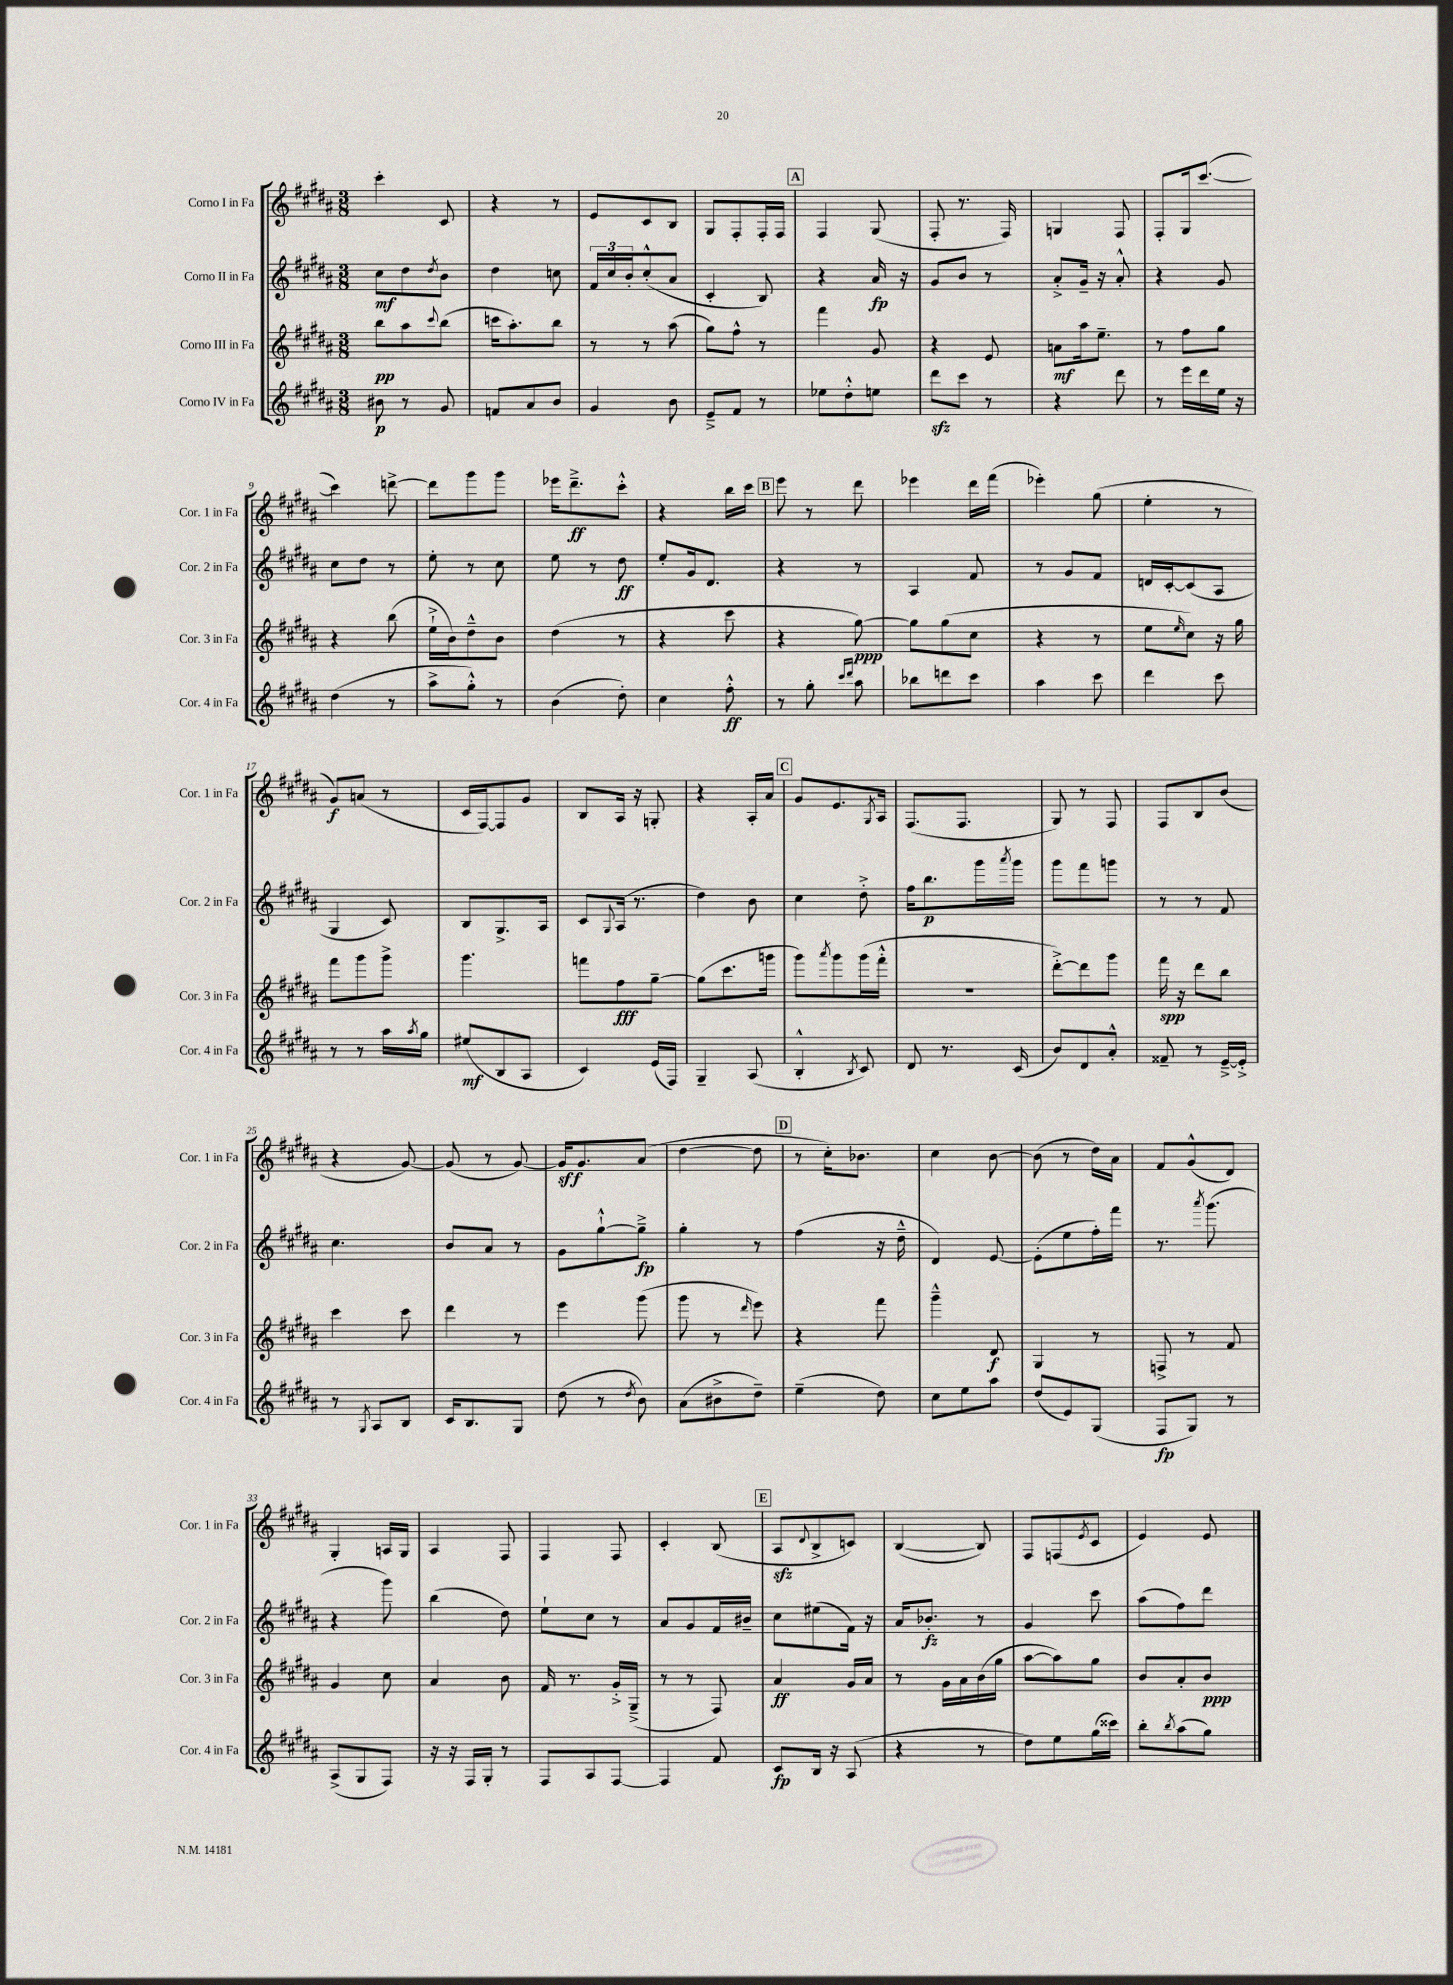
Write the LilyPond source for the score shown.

<<
\new StaffGroup <<
\new Staff = "s0" \with { instrumentName = "Corno I in Fa" shortInstrumentName = "Cor. 1 in Fa" } {
    \clef treble \key b \major \numericTimeSignature \time 3/8
    cis'''4-. cis'8 |
    r4 r8 |
    e'8 cis'8 b8 |
    gis8 fis8-. fis16-. fis16 |
    \mark \markup { \box "A" } fis4 gis8( |
    fis8-. r8. fis16) |
    g4 fis8 |
    fis8-. gis16 cis'''8.~( |
    cis'''4) d'''8~-> |
    d'''8 gis'''8 gis'''8 |
    ees'''16 dis'''8.--->\ff cis'''8-.-^ |
    r4 b''16 cis'''16 |
    \mark \markup { \box "B" } e'''8 r8 dis'''8 |
    ees'''4 dis'''16 fis'''16( |
    ees'''4-.) gis''8( |
    e''4-. r8 |
    gis'8\f) a'8( r8 |
    cis'16 fis16~) fis8 gis'8 |
    b8 ais16 r16 g8-. |
    r4 ais16-. ais'16 |
    \mark \markup { \box "C" } gis'8 e'8. \acciaccatura { gis8 } ais16 |
    fis8.( fis8. |
    gis8) r8 fis8 |
    fis8 b8 b'8( |
    r4 gis'8~) |
    gis'8( r8 gis'8~) |
    gis'16\sff gis'8. ais'8( |
    dis''4~ dis''8 |
    \mark \markup { \box "D" } r8 cis''16-.) bes'8. |
    cis''4 b'8~ |
    b'8( r8 dis''16) ais'16 |
    fis'8 gis'8-^( dis'8) |
    gis4-. a16 gis16 |
    ais4 fis8 |
    fis4 fis8 |
    cis'4-. b8( |
    \mark \markup { \box "E" } ais8\sfz \appoggiatura { dis'8 } b8-> c'8) |
    b4~( b8) |
    fis8 f8( \acciaccatura { e'8 } cis'8 |
    e'4) e'8 \bar "|." |
}
\new Staff = "s1" \with { instrumentName = "Corno II in Fa" shortInstrumentName = "Cor. 2 in Fa" } {
    \clef treble \key b \major \numericTimeSignature \time 3/8
    cis''8\mf dis''8 \acciaccatura { dis''8 } b'8 |
    dis''4 c''8 |
    \tuplet 3/2 { fis'16 cis''16 b'16-. } cis''8-.-^( ais'8 |
    cis'4-. b8) |
    \mark \markup { \box "A" } r4 ais'16\fp r16 |
    gis'8 b'8 r8 |
    ais'8-.-> gis'16-- r16 ais'8-.-^ |
    r4 gis'8 |
    cis''8 dis''8 r8 |
    e''8-. r8 cis''8 |
    e''8 r8 dis''8\ff |
    e''8-. gis'16 dis'8. |
    \mark \markup { \box "B" } r4 r8 |
    ais4 fis'8 |
    r8 gis'8 fis'8 |
    d'16 cis'16~-. cis'8( ais8 |
    gis4 cis'8) |
    b8 gis8.-> ais16 |
    cis'8 \appoggiatura { gis8 } ais16( r8. |
    dis''4) b'8 |
    \mark \markup { \box "C" } cis''4 dis''8-.-> |
    fis''16 b''8.\p gis'''16 \acciaccatura { ais'''8 } gis'''16 |
    gis'''8 fis'''8 g'''8 |
    r8 r8 fis'8 |
    cis''4. |
    b'8 ais'8 r8 |
    gis'8 gis''8~-!-^ gis''8--->\fp |
    gis''4-. r8 |
    \mark \markup { \box "D" } fis''4( r16 dis''16---^ |
    dis'4) e'8~ |
    e'8-.( e''8 fis''16-.) fis'''16 |
    r8. \acciaccatura { ais'''8 } gis'''8.( |
    r4 gis'''8) |
    b''4( dis''8) |
    e''8-! cis''8 r8 |
    ais'8 gis'8 fis'16 bis'16-- |
    \mark \markup { \box "E" } cis''8 eis''8( fis'16) r16 |
    ais'16 bes'8.-.\fz r8 |
    gis'4 cis'''8 |
    ais''8( fis''8) dis'''8 \bar "|." |
}
\new Staff = "s2" \with { instrumentName = "Corno III in Fa" shortInstrumentName = "Cor. 3 in Fa" } {
    \clef treble \key b \major \numericTimeSignature \time 3/8
    b''8\pp ais''8 \appoggiatura { cis'''8 } b''8( |
    c'''16 ais''8.-.) b''8 |
    r8 r8 ais''8( |
    gis''8) fis''8-^ r8 |
    \mark \markup { \box "A" } fis'''4 gis'8 |
    r4 e'8 |
    a'8\mf ais''16 e''8.-- |
    r8 fis''8 gis''8 |
    r4 b''8( |
    e''16-!-> b'16) dis''8---^ b'8 |
    dis''4( r8 |
    r4 cis'''8 |
    \mark \markup { \box "B" } r4 gis''8~\ppp) |
    gis''8 gis''8( cis''8 |
    r4 r8 |
    e''8 \grace { e''16 } cis''8) r16 gis''16 |
    fis'''8 gis'''8 gis'''8-> |
    gis'''4. |
    f'''8 fis''8\fff gis''8~-- |
    gis''8( cis'''8. g'''16 |
    \mark \markup { \box "C" } gis'''8) \acciaccatura { ais'''8 } gis'''8 gis'''16( fis'''16-.-^ |
    R4. |
    dis'''8~-.->) dis'''8 gis'''8 |
    fis'''16\spp r16 dis'''8 b''8 |
    cis'''4 cis'''8 |
    dis'''4 r8 |
    e'''4 gis'''8( |
    gis'''8 r8 \grace { dis'''16 } e'''8) |
    \mark \markup { \box "D" } r4 fis'''8 |
    gis'''4---^ dis'8\f |
    gis4 r8 |
    f8-> r8 fis'8 |
    gis'4 cis''8 |
    ais'4 b'8 |
    fis'16 r8. gis'16-.-> gis16--->( |
    r8 r8 fis8) |
    \mark \markup { \box "E" } ais'4\ff gis'16 ais'16 |
    r8 gis'16 ais'16 b'16( gis''16 |
    ais''8~ ais''8) gis''8 |
    b'8 ais'8-. b'8\ppp \bar "|." |
}
\new Staff = "s3" \with { instrumentName = "Corno IV in Fa" shortInstrumentName = "Cor. 4 in Fa" } {
    \clef treble \key b \major \numericTimeSignature \time 3/8
    bis'8\p r8 gis'8 |
    f'8 ais'8 b'8 |
    gis'4 b'8 |
    e'8---> fis'8 r8 |
    \mark \markup { \box "A" } ees''8 dis''8-.-^ e''8 |
    dis'''8\sfz cis'''8 r8 |
    r4 dis'''8 |
    r8 e'''16 dis'''16 e''16 r16 |
    dis''4( r8 |
    ais''8-> gis''8-.-^) r8 |
    b'4( dis''8-.) |
    cis''4 fis''8-.-^\ff |
    \mark \markup { \box "B" } r8 gis''8-. \grace { cis'''16 dis'''16 } ais''8 |
    bes''8 d'''8 cis'''8 |
    ais''4 cis'''8 |
    dis'''4 cis'''8 |
    r8 r8 ais''16 \acciaccatura { ais''8 } gis''16 |
    eis''8\mf( b8 ais8 |
    cis'4) e'16( fis16) |
    gis4-- ais8( |
    \mark \markup { \box "C" } b4-.-^ \acciaccatura { b8 } cis'8) |
    dis'8 r8. cis'16( |
    b'8) dis'8 ais'8-.-^ |
    fisis'8-- r8 e'16~---> e'16-.-> |
    r8 \acciaccatura { gis8 } ais8 b8 |
    cis'16 b8. gis8 |
    dis''8( r8 \acciaccatura { dis''8 } b'8) |
    ais'8( bis'8-> dis''8--) |
    \mark \markup { \box "D" } e''4--( dis''8) |
    cis''8 e''8 ais''8 |
    dis''8( e'8) gis8( |
    fis8\fp gis8) r8 |
    ais8->( gis8 fis8) |
    r16 r16 fis16 gis16-. r8 |
    fis8 ais8 fis8~ |
    fis4 fis'8 |
    \mark \markup { \box "E" } cis'8\fp b16 r16 ais8( |
    r4 r8 |
    dis''8) e''8 gis''16( cisis'''16) |
    b''8-. \acciaccatura { b''8 } ais''8( gis''8) \bar "|." |
}
>>
>>
